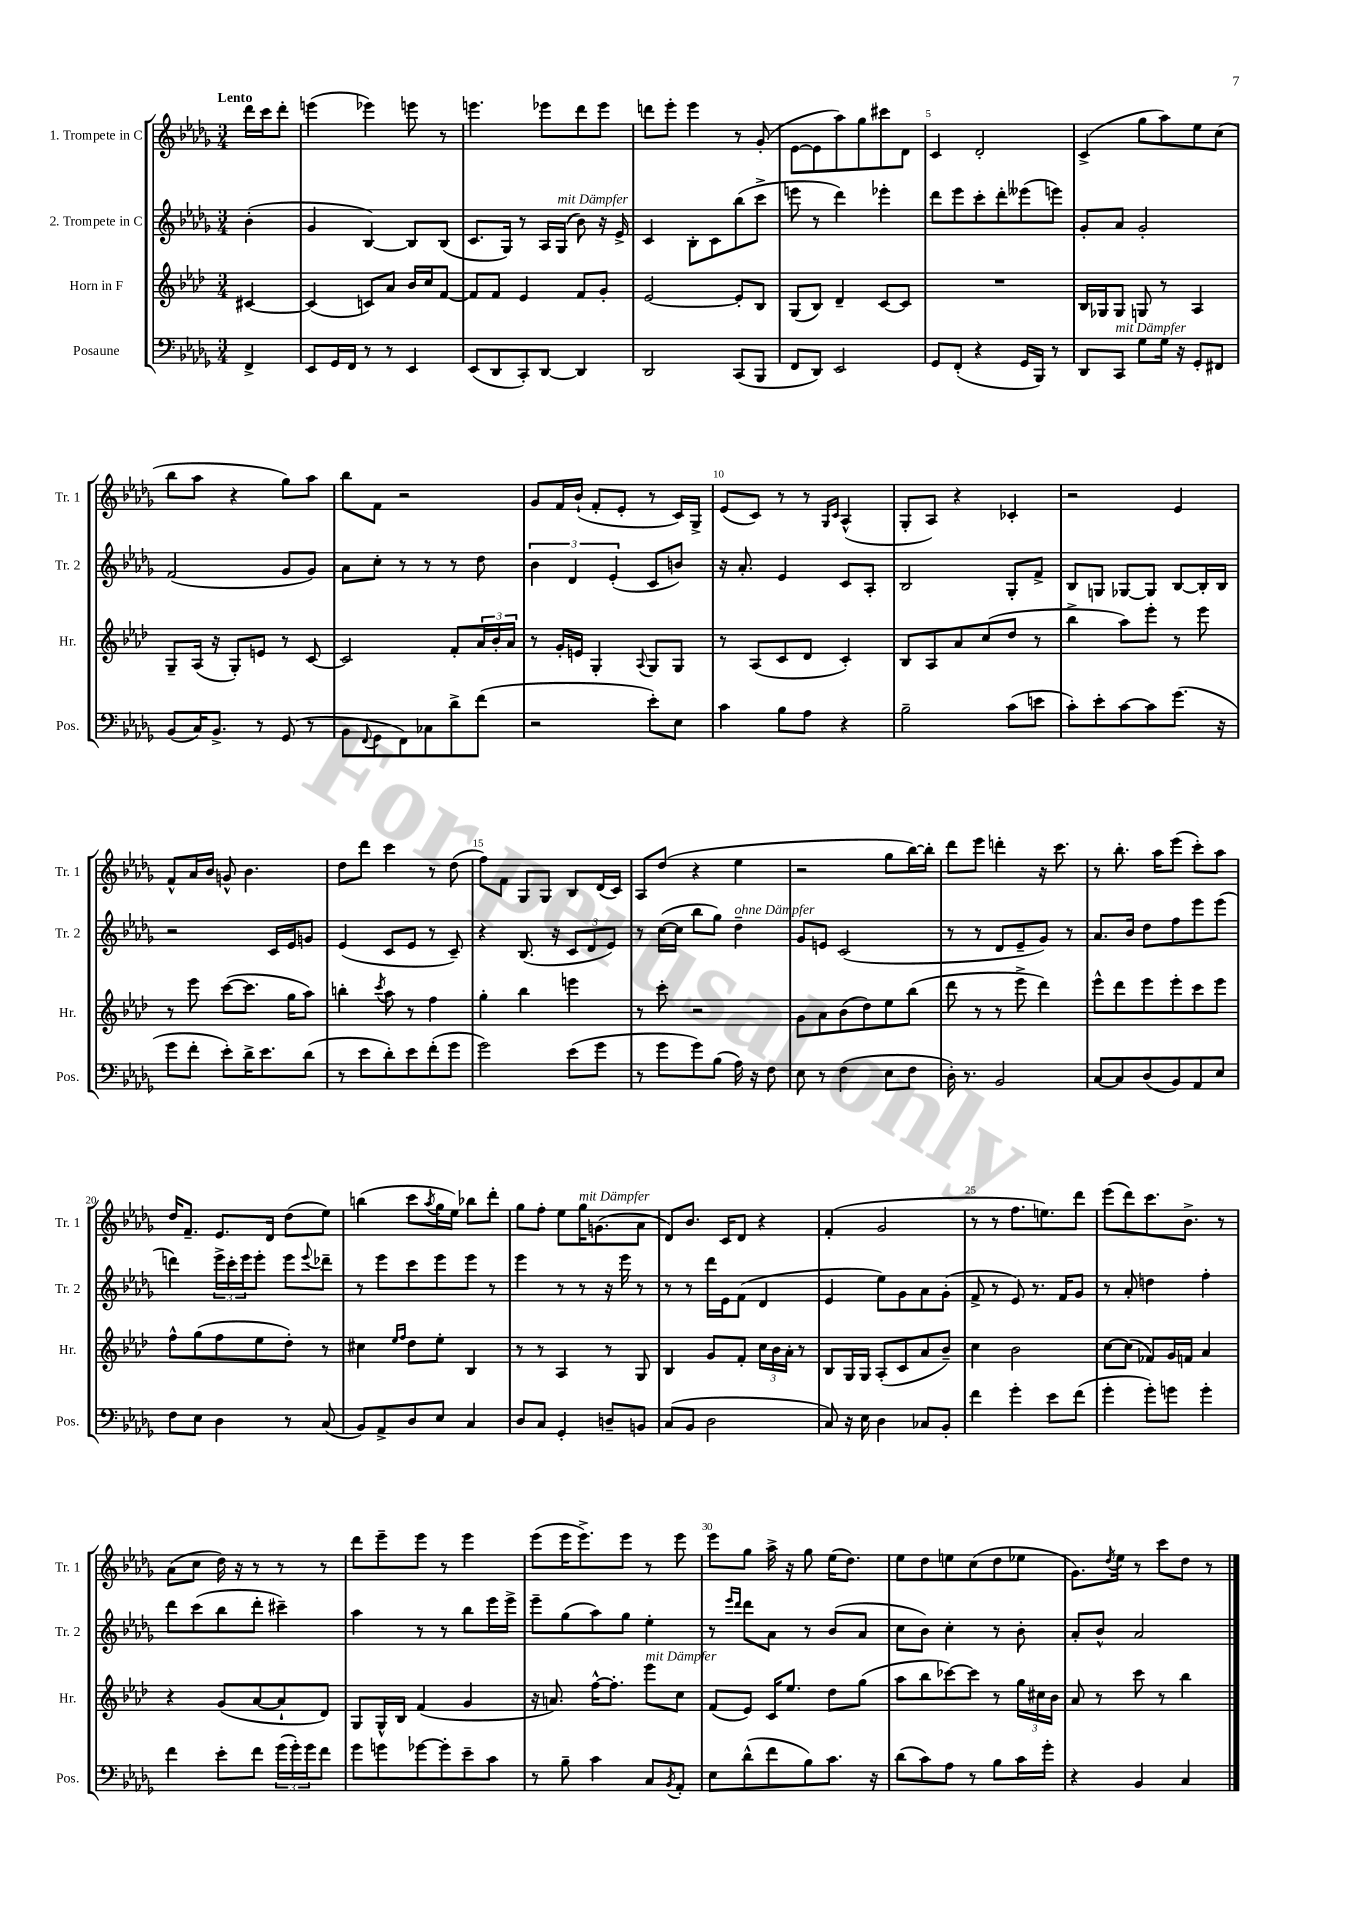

**kern	**kern	**kern	**kern
*staff4	*staff3	*staff2	*staff1
*clefF4	*clefG2	*clefG2	*clefG2
*k[b-e-a-d-g-]	*k[b-e-a-d-]	*k[b-e-a-d-g-]	*k[b-e-a-d-g-]
*M3/4	*M3/4	*M3/4	*M3/4
4FF^/	[4c#/	(4b-'\	16ddd-\LL
.	.	.	16ccc\J
.	.	.	8ddd-'\J
=	=	=	=
8EE-/L	(4c#/]	4g-/	(4eee\
16GG-/L	.	.	.
16FF/JJ	.	.	.
8r	8c/L)	[4B-/)	4eee-\)
8r	8a-/J	.	.
4EE-/	16b-/LL	8B-/]L	8eee\
.	16cc/J	.	.
.	[8f/J	(8B-/J	8r
=	=	=	=
(8EE-/L	8f/]L	8.c/L	4.eee\
8DD-/	8f/J	.	.
.	.	16G-/Jk)	.
8CC'/)	4e-/	8r	.
[8DD-/J	.	16A-/LL	8eee-\L
.	.	(16G-/JJ	.
4DD-/]	8f/L	8b-\)	8ddd-\
.	8g'/J	16r	8eee-\J
.	.	16e-^/	.
=	=	=	=
2DD-/	[2e-/	4c/	8ddd\L
.	.	.	8eee-'\J
.	.	8B-'\L	4eee-\
.	.	8c\	.
(8CC/L	8e-'/]L	(8bb-\	8r
8BBB-/J	8B-/J	8ccc^\J	(8g-'/
=	=	=	=
8FF/L	(8G/L	8eee\	[8e-\L
8DD-/J)	8B-/J)	8r	8e-\]
2EE-/	4d-~/	4ddd-\)	8aa-\)
.	.	.	8gg-\
.	[8c/L	4eee-'\	8ccc#\
.	8c/]J	.	8d-\J
=	=	=	=
8GG-/L	2.r	8ddd-\L	4c/
(8FF'/J	.	8eee-\	.
4r	.	8ccc'\	2d-'/
.	.	8ddd-'\	.
16GG-/LL	.	(8eee--\	.
16BBB-/JJ)	.	.	.
8r	.	8eee\J)	.
=	=	=	=
8DD-/L	16B-/LL	8g-'/L	(4c^/
.	16G-/J	.	.
8CC/J	8G-/J	8a-/J	.
8G-\L	8G/	2g-'/	8gg-\L
16G-\Jk	8r	.	8aa-\)
16r	.	.	.
8GG-'/L	4A-/	.	8ee-\
8FF#/J	.	.	(8cc\J
=	=	=	=
(8BB-/L	8G~/L	(2f/	8bb-\L
16C/K)	(16A-/Jk	.	8aa-\J
8.BB-^/J	16r	.	.
.	8G'/L)	.	4r
8r	8e/J	.	.
(8GG-/	8r	8g-/L	8gg-\L)
8r	[8c/	8g-/J)	8aa-\J
=	=	=	=
8BB-\L	2c/]	8a-\L	8bb-\L
8qqFF/	.	.	.
8GG-\	.	8cc'\J	8f\J
8FF\)	.	8r	2r
8C-\	.	8r	.
8d-^\	8f'/L	8r	.
(8f\J	24a-/L	8dd-\	.
.	24b-'/	.	.
.	24a-/JJ	.	.
=	=	=	=
2r	8r	6b-\	8g-/L
.	16g'/LL	.	16f/L
.	.	6d-/	.
.	16e/JJ	.	(16b-`/JJ
.	4G'/	.	8f'/L
.	.	(6e-'/	.
.	.	.	8e-'/J
.	8qqA-/	.	.
8e-'\L)	8G/L	8c/L	8r
8E-\J	8G/J	8b/J)	16c/LL)
.	.	.	16G-^/JJ
=	=	=	=
4c\	8r	16r	(8e-/L
.	.	8.a-'/	.
.	(8A-/L	.	8c/J)
8B-\L	8c/	4e-/	8r
8A-\J	8d-/J	.	8r
.	.	.	16qqG-/LL
.	.	.	16qqc/JJ
4r	4c'/)	8c/L	(4A-^^/
.	.	8A-'/J	.
=	=	=	=
2B-~\	8B-/L	2B-/	8G-'/L
.	8A-/	.	8A-/J)
.	8a-/	.	4r
.	(8cc/	.	.
(8c\L	8dd-/J	8G-'/L	4c-'/
8e\J	8r	8f^/J	.
=	=	=	=
8c'\L)	4bb-^\	8B-/L	2r
8e-'\	.	8G/J	.
[8c\	8aa-\L)	[8G-/L	.
8c\]	8eee-'\J	8G-/]J	.
(8.g-\J	8r	[8B-/L	4e-/
.	8eee-\	16B-'/]L	.
16r	.	16B-/JJ	.
=	=	=	=
8g-\L	8r	2r	8f^^/L
8f'\J	8eee-\	.	16a-/L
.	.	.	16b-/JJ
8e-'\L)	([8ccc\L	.	8g^^/
16d-^\K	8.ccc\]J	.	4.b-\
8.e-\	.	.	.
.	.	16c/LL	.
.	16gg\LK	16e-/J	.
(8d-\J	8aa-\J)	8g/J	.
=	=	=	=
8r	4bb'\	(4e-/	8dd-\L
8e-\L	.	.	8ddd-\J
.	8qccc/	.	.
8d-'\)	8aa-\	8c/L	4ccc\
8e-\	8r	8e-/J	.
(8f'\	4ff\	8r	8r
8g-\J	.	8c~/)	(8dd-\
=	=	=	=
2g-\)	4gg'\	4r	8ff\L)
.	.	.	8f\J
.	4bb-\	(8.B-/	8G-/L
.	.	.	8G-/J
.	.	16r	.
(8e-\L	4eee\	12c/L	8B-/L
.	.	12d-/	.
8g-\J	.	.	(16d-/L
.	.	12e-/J)	.
.	.	.	16c/JJ)
=	=	=	=
8r	8r	8r	8A-/L
8g-\L	8ccc'\	([16cc\LL	(8dd-/J
.	.	16cc\]JJ	.
8g-\)	2r	8bb-\L	4r
(8B-\J	.	8gg-\J)	.
16A-\)	.	4dd-~\	4ee-\
16r	.	.	.
8F\	.	.	.
=	=	=	=
8E-\	8g\L	8g-/L	2r
8r	8a-\	8e/J	.
(4F\	(8b-\	(2c/	.
.	8dd-\)	.	.
8E-\L	8ee-\	.	8gg-\L
8F\J	(8bb-\J	.	[16bb-\L)
.	.	.	16bb-'\]JJ
=	=	=	=
16D-'\)	8ddd-\	8r	8ddd-\L
8.r	.	.	.
.	8r	8r	8eee-\J
2BB-/	8r	8d-/L	4ddd'\
.	8eee-^\	8e-~/	.
.	4ddd-\)	8g-/J)	16r
.	.	.	8.ccc\
.	.	8r	.
=	=	=	=
[8C/L	8eee-^^\L	8.a-/L	8r
8C/]	8ddd-\	.	8.bb-'\
.	.	16b-/Jk	.
(8D-/	8eee-\	8dd-\L	.
.	.	.	16aa-\LK
8BB-/)	8eee-'\	8ff\	(8eee-\J
8AA-/	8ccc\	8eee-\	8ccc'\L)
8E-/J	8eee-\J	(8eee-\J	8aa-\J
=	=	=	=
8F\L	8ff^^\L	4ddd\)	16dd-/LK
.	.	.	8.f~/J
8E-\J	(8gg\	.	.
4D-\	8ff\	24eee-^\LL	8.e-/L
.	.	24ccc'\	.
.	.	24eee-\J	.
.	8ee-\	8eee-'\J	.
.	.	.	16d-/Jk
8r	8dd-'\J)	8eee-\L	(8dd-\L
.	.	8qqeee-/	.
(8C/	8r	8ddd-~\J	8ee-\J)
=	=	=	=
8BB-/L)	4cc#\	8r	(4bb\
8AA-^/	.	8eee-\L	.
.	16qqee-/LL	.	.
.	16qqff/JJ	.	.
8D-/	8dd-\L	8ccc\	8ccc\L
.	.	.	8qaa-/
8E-/J	8ee-'\J	8eee-\	16gg-\L
.	.	.	16ee-\JJ)
4C/	4B-/	8eee-\J	8bb-\L
.	.	8r	8ddd-'\J
=	=	=	=
8D-/L	8r	4eee-\	8gg-\L
8C/J	8r	.	8ff'\J
4GG-'/	4A-/	8r	8ee-\L
.	.	8r	16gg-\K
.	.	.	(8.g\
8D~/L	8r	16r	.
.	.	16eee-\	.
8BB/J	8G/	8r	8a-\J
=	=	=	=
(8C/L	4B-/	8r	8d-/L)
8BB-/J	.	8r	8.b-/J
2D-\	8g/L	16ddd-\LL	.
.	.	16e-\J	16c/LK
.	8f'/J	(8f\J	8d-/J
.	24cc\LL	4d-/	4r
.	24b-\	.	.
.	24a-'\JJ	.	.
.	8r	.	.
=	=	=	=
8C/)	8B-/L	4e-/	(4f'/
16r	16G/L	.	.
16E-\	16G/JJ	.	.
4D-\	(8A-'/L	8ee-\L)	2g-/
.	8c/	8g-\	.
8C-/L	8a-/	8a-\	.
8BB-'/J	8b-~/J)	(8g-'\J	.
=	=	=	=
4f\	4cc\	8f^/	8r
.	.	8r	8r
4g-'\	2b-\	8e-/)	8.ff\L
.	.	8.r	.
.	.	.	8.ee\)
8e-\L	.	.	.
.	.	16f/LK	.
(8f\J	.	8g-/J	8ddd-\J
=	=	=	=
4g-'\	[8cc\L	8r	(8eee-\L
.	(8cc\]J	8a-'/	8ddd-\)
8g-'\L)	8f-/L)	4dd\	8.ccc\
8g\J	16g/L	.	.
.	16f/JJ	.	8.b-^\J
4g'\	4a-/	4ff'\	.
.	.	.	8r
=	=	=	=
4f\	4r	8ddd-\L	(8a-\L
.	.	(8ccc\	8cc\J
8e-'\L	(8g/L	8bb-\	16dd-\)
.	.	.	16r
8f\J	[8a-/	8ddd-'\J	8r
(24g-\LL	8a-`/]	4ccc#~\)	8r
24g-'\)	.	.	.
24g-\J	.	.	.
8f\J	8d-/J)	.	8r
=	=	=	=
8g-\L	8G/L	4aa-\	8ddd-\L
8g\	16G^^/L	.	8eee-~\
.	16B-/JJ	.	.
[8g-\	(4f/	8r	8eee-\J
8g-'\]	.	8r	8r
8e-~\	4g/	8bb-\L	4eee-\
8c\J	.	16eee-\L	.
.	.	16eee-^\JJ	.
=	=	=	=
8r	16r	8eee-~\L	(8eee-\L
.	8.a/)	.	.
8B-~\	.	(8gg-\	16eee-\K
.	.	.	8.eee-^\)
4c\	[16ff^^\LK	8aa-\)	.
.	8.ff'\]J	.	.
.	.	8gg-\J	8eee-\J
8C/L	8eee-\L	4ee-'\	8r
8qBB-/	.	.	.
8AA-'/J	8cc\J	.	8eee-\
=	=	=	=
8E-\L	(8f/L	8r	8eee-\L
.	.	16qqeee-/LL	.
.	.	16qqddd-/JJ	.
(8d-^^\	8e-/J)	8ddd-\L	8gg-\J
8f\	16c/LK	8a-\J	16aa-^\
.	8.ee-/J	.	16r
8B-\)	.	8r	8gg-\
8.c\J	8dd-\L	(8b-/L	(16ee-\LK
.	.	.	8.dd-\J)
.	(8gg\J	8a-/J	.
16r	.	.	.
=	=	=	=
(8d-\L	8aa-\L	8cc\L	8ee-\L
8c\)	8bb-\	8b-\J)	8dd-\
8A-\J	[8ccc-\)	4cc'\	8ee\
8r	8ccc-\]J	.	(8cc\
8B-\L	8r	8r	8dd-\
16c\L	24gg\LL	8b-'\	8ee-\J
.	24cc#\	.	.
16g-'\JJ	.	.	.
.	24b-\JJ	.	.
=	=	=	=
4r	8a-/	8a-'/L	8.g-\L)
.	8r	8b-^^/J	.
.	.	.	8qdd-/
.	.	.	16ee-\Jk
4BB-/	8ccc\	2a-/	8r
.	8r	.	8ccc\L
4C/	4bb-\	.	8dd-\J
.	.	.	8r
==	==	==	==
*-	*-	*-	*-
